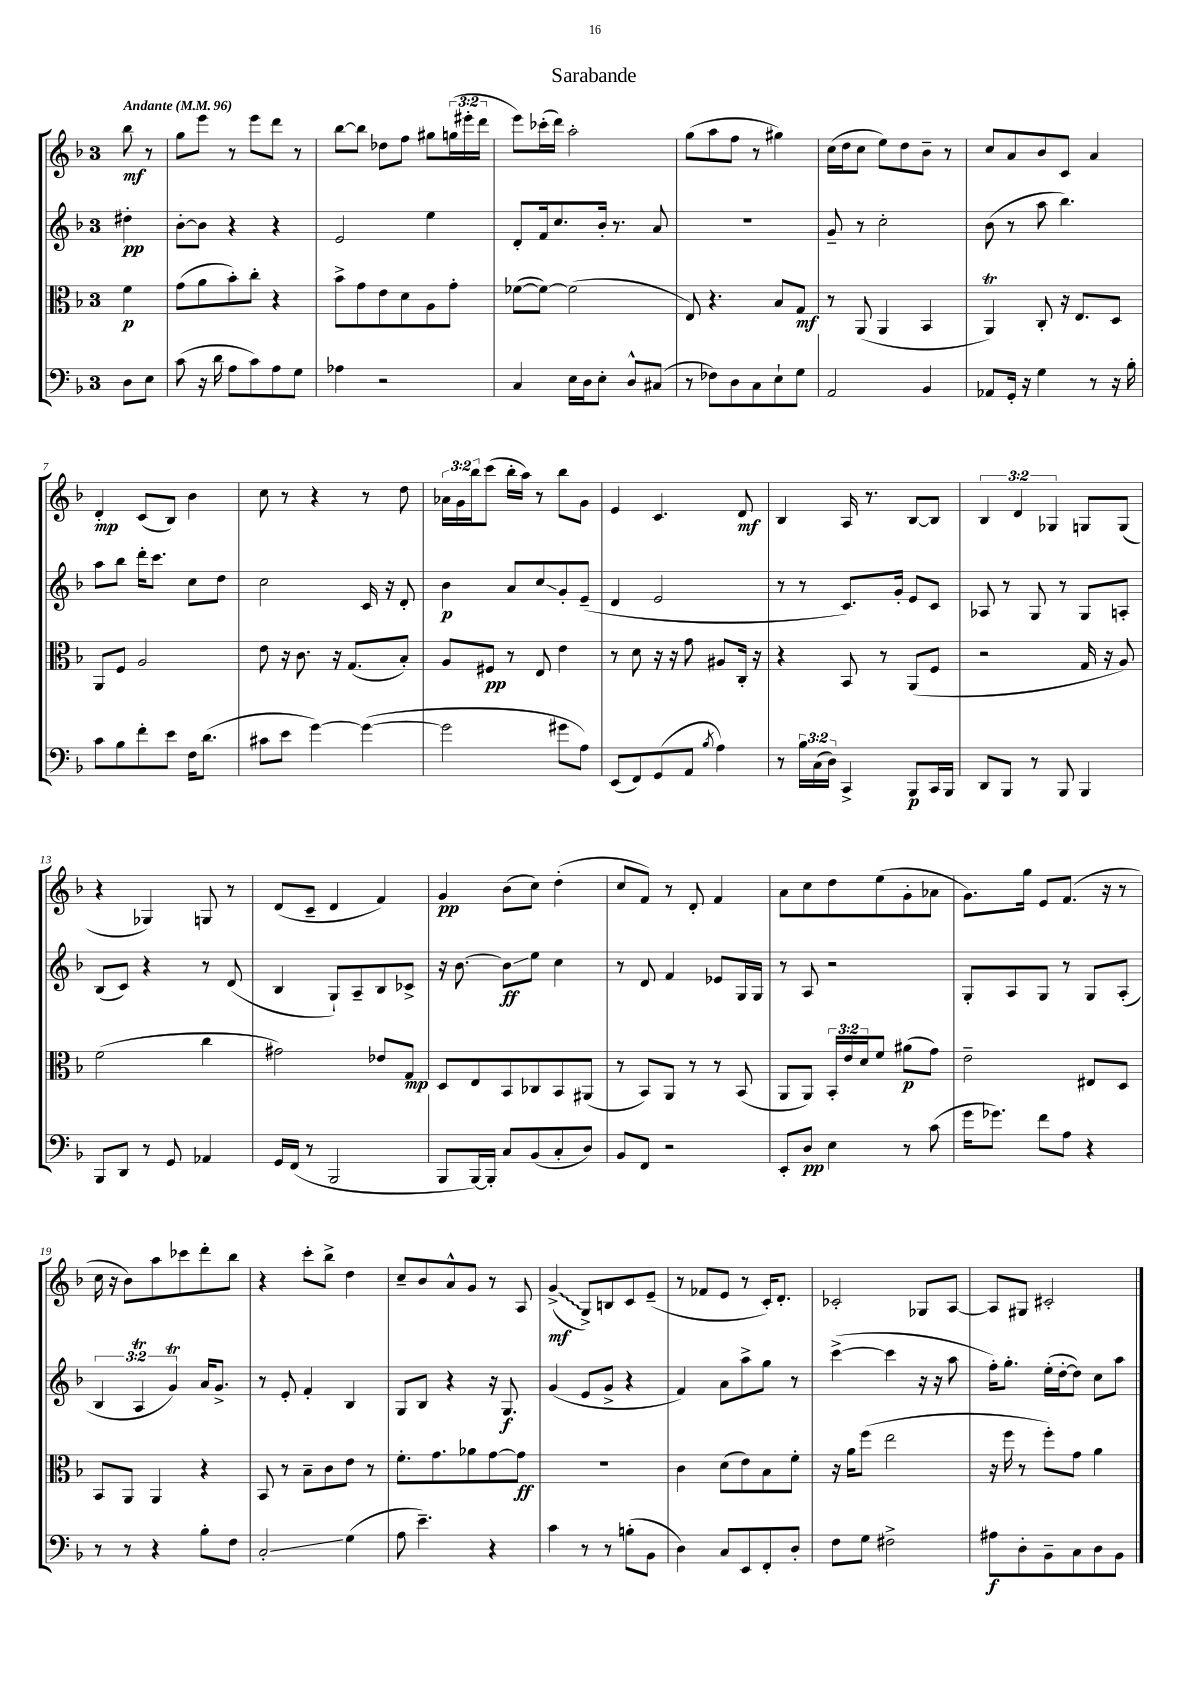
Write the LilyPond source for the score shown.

\header { title = "Sarabande" }
<<
\new StaffGroup <<
\new Staff = "s0" {
    \clef treble \key f \major \once \override Staff.TimeSignature.style = #'single-digit \time 3/4 \override Staff.TupletNumber.text = #tuplet-number::calc-fraction-text \partial 4 \tempo "Andante" 4 = 96
    bes''8\mf r8 |
    g''8 e'''8 r8 e'''8 d'''8 r8 |
    bes''8~ bes''8 des''8 f''8 gis''8 \tuplet 3/2 { g''16( eis'''16-. d'''16 } |
    e'''8) ces'''16-.( d'''16) a''2-. |
    g''8( a''8 f''8 r8 gis''4) |
    c''16( d''16 c''8 e''8) d''8 bes'8-- r8 |
    c''8 a'8 bes'8 c'8 a'4 |
    d'4-.\mp c'8( bes8) bes'4 |
    c''8 r8 r4 r8 d''8 |
    \tuplet 3/2 { aes'16 g'16 bes''16 } c'''8( bes''16-. a''16) r8 bes''8 g'8 |
    e'4 c'4. d'8\mf |
    bes4 a16 r8. bes8~ bes8 |
    \tuplet 3/2 { bes4 d'4 ges4 } g8 g8( |
    r4 ges4) g8 r8 |
    d'8( c'8-- d'4 f'4) |
    g'4\pp bes'8( c''8) d''4-.( |
    c''8 f'8) r8 d'8-. f'4 |
    a'8 c''8 d''8 e''8( g'8-. aes'8 |
    g'8.) g''16 e'8 f'8.( r16 r8 |
    c''16 r16 bes'8) a''8 ces'''8 d'''8-. bes''8 |
    r4 c'''8-. bes''8-> d''4 |
    c''8-- bes'8 a'8-^ g'8 r8 a8 |
    \once \override Glissando.style = #'zigzag g'4->\glissando\mf( g8->) b8 c'8 e'8--( |
    r8 fes'8 e'8 r8 c'16-.) d'8.-. |
    ces'2-. ges8 a8~ |
    a8 gis8 cis'2-. \bar "|." |
}
\new Staff = "s1" {
    \clef treble \key f \major \once \override Staff.TimeSignature.style = #'single-digit \time 3/4 \override Staff.TupletNumber.text = #tuplet-number::calc-fraction-text \partial 4
    dis''4-.\pp |
    bes'8~-. bes'8 r4 r4 |
    e'2 e''4 |
    d'8-. f'16 c''8. bes'16-. r8. a'8 |
    R2. |
    g'8-- r8 c''2-. |
    bes'8( r8 a''8 bes''4.) |
    a''8 bes''8 d'''16-. c'''8. c''8 d''8 |
    c''2 c'16 r16 d'8-. |
    bes'4\p a'8 c''8\glissando g'8-. e'8--( |
    d'4 e'2 |
    r8 r8 c'8.) g'16-. e'8 c'8 |
    aes8 r8 g8 r8 g8 a8-. |
    bes8( c'8) r4 r8 d'8( |
    bes4 g8-!) a8-- bes8 ces'8-> |
    r16 bes'8.~ bes'8\glissando\ff e''8 c''4 |
    r8 d'8 f'4 ees'8 g16 g16 |
    r8 a8 r2 |
    g8-. a8 g8 r8 g8 a8-.( |
    \tuplet 3/2 { bes4 a4\trill g'4\trill) } a'16 g'8.-> |
    r8 e'8-. f'4-. bes4 |
    g8 bes8 r4 r16 g8.\f |
    g'4( e'8 g'8-> r4 |
    f'4) a'8 a''8-> g''8 r8 |
    c'''4~->( c'''4 r16 r16 a''8 |
    f''16-.) g''8.-. e''16-.( d''16~-. d''8) c''8 a''8 \bar "|." |
}
\new Staff = "s2" {
    \clef alto \key f \major \once \override Staff.TimeSignature.style = #'single-digit \time 3/4 \override Staff.TupletNumber.text = #tuplet-number::calc-fraction-text \partial 4
    f'4\p |
    g'8( a'8 bes'8-.) c''8-. r4 |
    bes'8-> g'8 e'8 d'8 a8 g'8-. |
    fes'8~( fes'8~) fes'2( |
    e8) r4. bes8 g8\mf |
    r8 a,8( a,4 bes,4 |
    a,4\trill) c8-. r16 e8. d8 |
    a,8 f8 a2 |
    e'8 r16 c'8. r16 g8.( bes8-.) |
    a8 fis8\pp r8 e8 e'4 |
    r8 d'8 r16 r16 g'8 ais8 c16-. r16 |
    r4 bes,8 r8 a,8( f8 |
    r2 g16 r16 a8) |
    f'2( c''4 |
    gis'2) ees'8 g8\mp |
    d8 e8 bes,8 ces8 bes,8 ais,8( |
    r8 bes,8) a,8 r8 r8 bes,8( |
    a,8 a,8) \tuplet 3/2 { bes,16-. e'16 d'16 } f'8 ais'8\p( g'8) |
    e'2-- eis8 d8 |
    bes,8 a,8 a,4 r4 |
    bes,8 r8 bes8-- c'8 e'8 r8 |
    f'8.-. g'8. aes'8 g'8~ g'8\ff |
    R2. |
    c'4 d'8( e'8) bes8 f'8-. |
    r16 a'16 f''8( e''2 |
    r16 f''16 r8 f''8-.) g'8 a'4 \bar "|." |
}
\new Staff = "s3" {
    \clef bass \key f \major \once \override Staff.TimeSignature.style = #'single-digit \time 3/4 \override Staff.TupletNumber.text = #tuplet-number::calc-fraction-text \partial 4
    d8 e8 |
    c'8( r16 d'16 a8 c'8) a8 g8 |
    aes4 r2 |
    c4 e16 d16 e8-. d8-^ cis8( |
    r8 fes8) d8 c8 e8-! g8 |
    a,2 bes,4 |
    aes,8 g,16-. r16 g4 r8 r16 bes16-. |
    c'8 bes8 f'8-. e'8 f16 d'8.( |
    cis'8 e'8 g'4~) g'4~( |
    g'2 gis'8 a8) |
    e,8( f,8) g,8( a,8 \acciaccatura { bes8 } a4) |
    r8 \tuplet 3/2 { bes16 c16( d16) } c,4-> bes,,8\p c,16 bes,,16 |
    d,8 bes,,8 r8 bes,,8 bes,,4 |
    bes,,8 d,8 r8 g,8 aes,4 |
    g,16 f,16( r8 bes,,2 |
    bes,,8 bes,,16~) bes,,16-. c8 bes,8( c8-. d8) |
    bes,8 f,8 r2 |
    e,8-. d8\pp e4 r8 c'8( |
    g'16 ges'8.) f'8 a8 r4 |
    r8 r8 r4 bes8-. f8 |
    c2-.\glissando g4( |
    a8 e'4.--) r4 |
    c'4 r8 r8 b8-.( bes,8 |
    d4) c8 e,8 f,8-. d8-. |
    f8 g8 fis2-> |
    ais8\f d8-. bes,8-- c8 d8 bes,8 \bar "|." |
}
>>
>>
